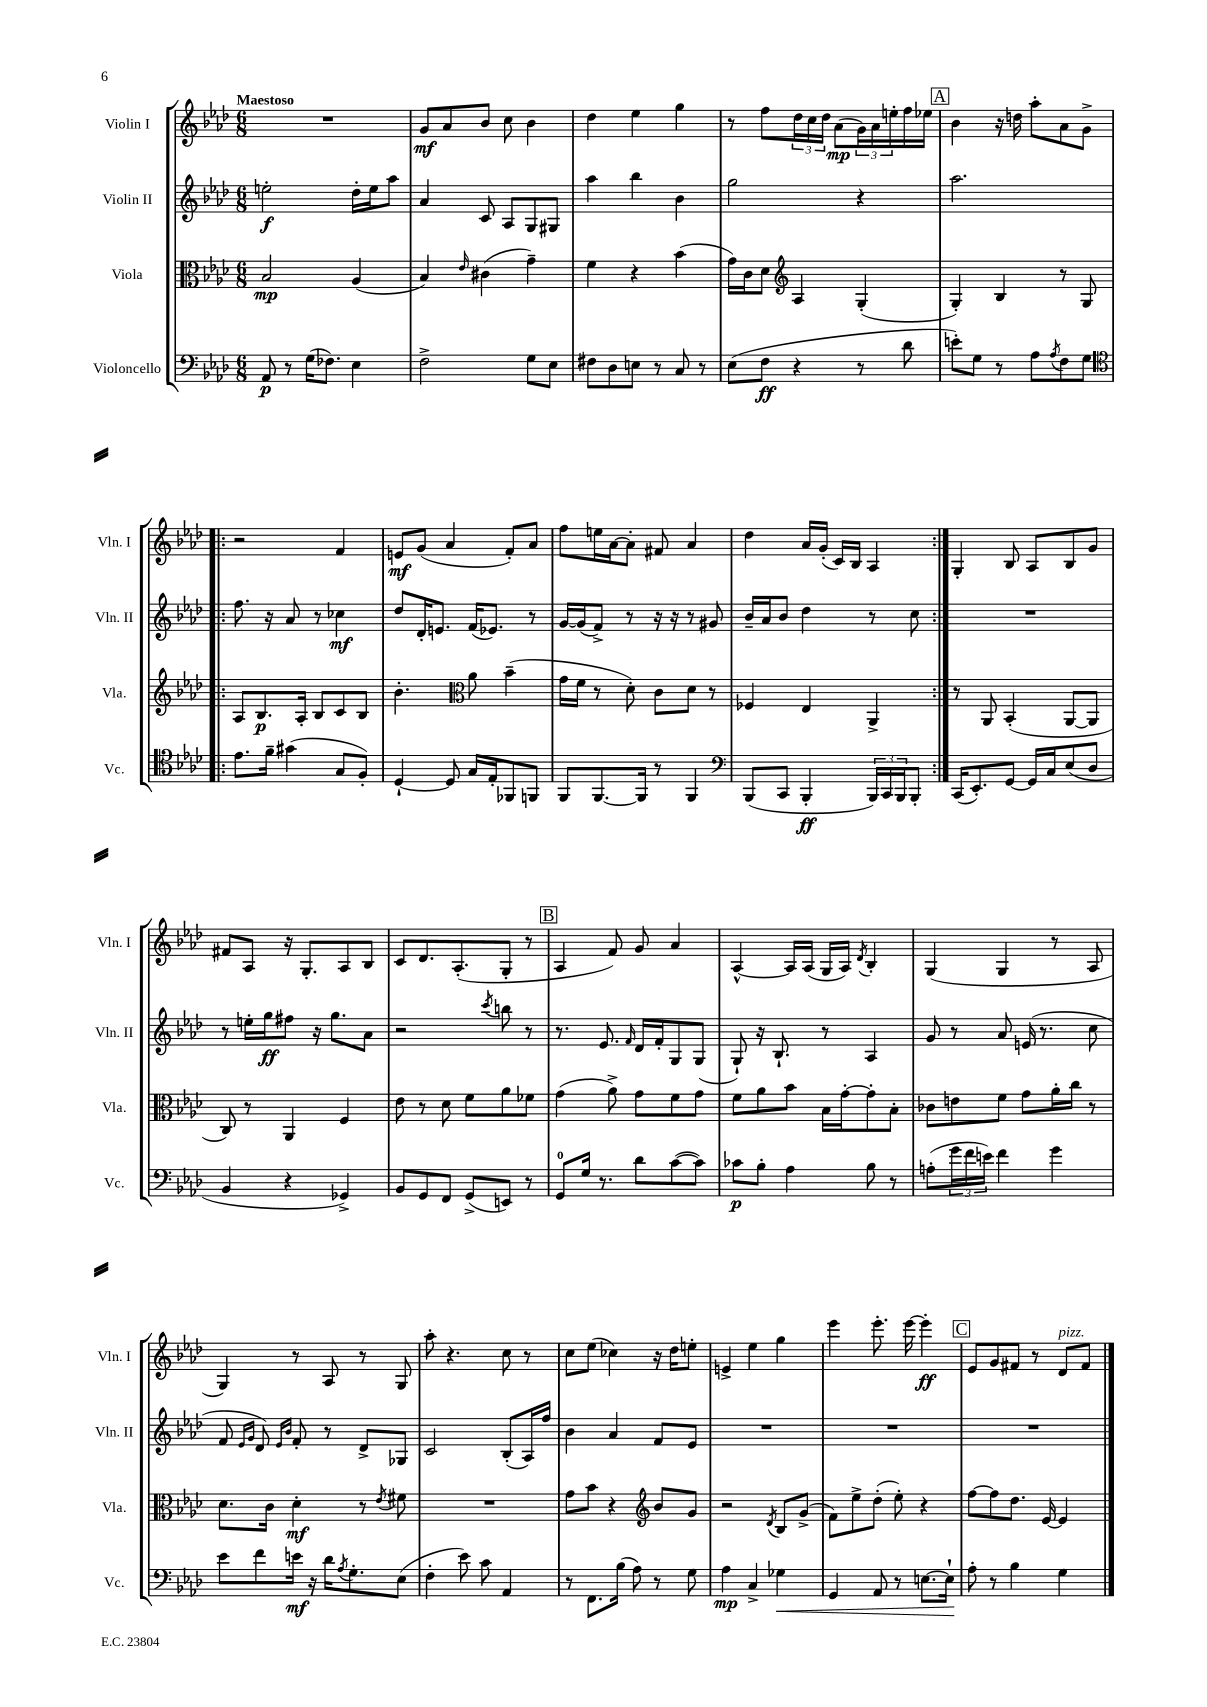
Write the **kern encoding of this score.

**kern	**kern	**kern	**kern
*staff4	*staff3	*staff2	*staff1
*clefF4	*clefC3	*clefG2	*clefG2
*k[b-e-a-d-]	*k[b-e-a-d-]	*k[b-e-a-d-]	*k[b-e-a-d-]
*M6/8	*M6/8	*M6/8	*M6/8
8AA-	2B-	2ee'	2.r
8r	.	.	.
(16G	.	.	.
8.F-)	.	.	.
4E-	(4A-	16dd-'	.
.	.	16ee	.
.	.	8aa-	.
=	=	=	=
2F^	4B-)	4a-	8g
.	.	.	8a-
.	16qqe-	.	.
.	(4c#	8c	8b-
.	.	8A-	8cc
8G	4g~)	8G	4b-
8E-	.	8G#	.
=	=	=	=
8F#	4f	4aa-	4dd-
8D-	.	.	.
8E	4r	4bb-	4ee-
8r	.	.	.
8C	(4b-	4b-	4gg
8r	.	.	.
=	=	=	=
(8E-	16g)	2gg	8r
.	16c	.	.
8F	8d-	.	8ff
*	*clefG2	*	*
4r	4A-	.	24dd-
.	.	.	24cc
.	.	.	24dd-
.	.	.	(8a-
8r	(4G'	4r	24g)
.	.	.	24a-
.	.	.	24ee'
8d-	.	.	16ff
.	.	.	16ee-
=	=	=	=
8e')	4G')	2.aa-	4b-
8G	.	.	.
8r	4B-	.	16r
.	.	.	16dd
8A-	.	.	8aa-'
8qA-	.	.	.
8F	8r	.	8a-
8G	8G	.	8g^
=!|:	=!|:	=!|:	=!|:
*clefC4	*	*	*
8.e-	8A-	8.ff	2r
.	8.B-	.	.
16f~	.	16r	.
(4g#	.	8a-	.
.	16A-'	.	.
.	8B-	8r	.
8G	8c	4cc-	4f
8F')	8B-	.	.
=	=	=	=
[4D-`	4.b-'	8dd-	8e
.	.	16d-'	(8g
.	.	8.e	.
8D-]	.	.	4a-
*	*clefC3	*	*
16G	8a-	(16f	.
16E-'	.	8.e-)	.
8FF-	(4b-~	.	8f')
8FF	.	8r	8a-
=	=	=	=
8FF	16g	[16g	8ff
.	16f	(16g]	.
[8.FF	8r	8f^)	16ee
.	.	.	[16a-
.	8d-')	8r	8a-']
16FF]	.	.	.
8r	8c	16r	8f#
.	.	16r	.
4FF	8d-	8r	4a-
.	8r	8g#	.
=	=	=	=
*clefF4	*	*	*
(8BBB-	4F-	16b-~	4dd-
.	.	16a-	.
8CC	.	8b-	.
4BBB-'	4E-	4dd-	16a-
.	.	.	(16g'
.	.	.	16c)
.	.	.	16B-
24BBB-)	4AA-^	8r	4A-
24CC	.	.	.
24BBB-	.	.	.
8BBB-'	.	8cc	.
=:|!	=:|!	=:|!	=:|!
(16CC	8r	2.r	4G'
8.EE-')	.	.	.
.	8AA-	.	.
[8GG	(4BB-'	.	8B-
16GG]	.	.	8A-
16C	.	.	.
(8E-	[8AA-	.	8B-
8D-	8AA-]	.	8g
=	=	=	=
4BB-	8C)	8r	8f#
.	8r	16ee'	8A-
.	.	16gg	.
4r	4AA-	8ff#	16r
.	.	.	8.G'
.	.	16r	.
.	.	8.gg	.
4GG-^)	4F	.	8A-
.	.	8a-	8B-
=	=	=	=
8BB-	8e-	2r	8c
8GG	8r	.	8.d-
8FF	8d-	.	.
.	.	.	(8.A-'
(8GG^	8f	.	.
.	.	8qccc	.
8EE)	8a-	8bb	8G'
8r	8f-	8r	8r
=	=	=	=
8GG	(4g	8.r	4A-
16G	.	.	.
8.r	.	8.e-	.
.	8a-^)	.	8f)
.	.	16qqf	.
8d-	8g	16d-	8g
.	.	16f'	.
([8c	8f	8G	4a-
8c])	8g	(8G	.
=	=	=	=
8c-	8f	8G`)	[4A-^^
8B-'	8a-	16r	.
.	.	8.B-`	.
4A-	8b-	.	16A-]
.	.	.	(16A-
.	16B-	8r	16G
.	[16g'	.	16A-)
.	.	.	8qd-
8B-	8g']	4A-	4B-'
8r	8B-'	.	.
=	=	=	=
(8A'	8c-	8g	(4G
24g	8e	8r	.
24f	.	.	.
24e)	.	.	.
4f	8f	8a-	4G
.	8g	(16e	.
.	.	8.r	.
4g	16a-'	.	8r
.	16cc	.	.
.	8r	8cc	8A-
=	=	=	=
8e-	8.d-	8f	4G)
.	.	16qqe-	.
.	.	16qqg	.
8f	.	8d-)	.
.	16c	.	.
.	.	16qqe-	.
.	.	16qqb-	.
16e	4d-'	8f'	8r
16r	.	.	.
16d-	.	8r	8A-
8qA-	.	.	.
8.G'	.	.	.
.	8r	8d-^	8r
.	8qe-	.	.
(8E-	8f#	8G-	8G
=	=	=	=
4F'	2.r	2c	8aa-'
.	.	.	4.r
8e-)	.	.	.
8c	.	.	.
4AA-	.	(8B-'	8cc
.	.	16A-)	8r
.	.	16ff	.
=	=	=	=
8r	8g	4b-	8cc
8.FF	8b-	.	(8ee-
.	4r	4a-	4cc-)
(16B-	.	.	.
8A-)	.	.	.
*	*clefG2	*	*
8r	8b-	8f	16r
.	.	.	16dd-
8G	8g	8e-	8ee'
=	=	=	=
4A-	2r	2.r	4e^
4C^	.	.	4ee-
.	8qd-	.	.
4G-	8B-	.	4gg
.	(8g^	.	.
=	=	=	=
4GG	8f)	2.r	4eee-
.	8ee-^	.	.
8AA-	(8dd-'	.	8.eee-'
8r	8ee-')	.	.
.	.	.	[16eee-
[8.E	4r	.	4eee-']
16E`]	.	.	.
=	=	=	=
8A-'	[8ff	2.r	8e-
8r	8ff]	.	8g
4B-	8.dd-	.	8f#
.	.	.	8r
.	[16e-	.	.
4G	4e-]	.	8d-
.	.	.	8f#
==	==	==	==
*-	*-	*-	*-
